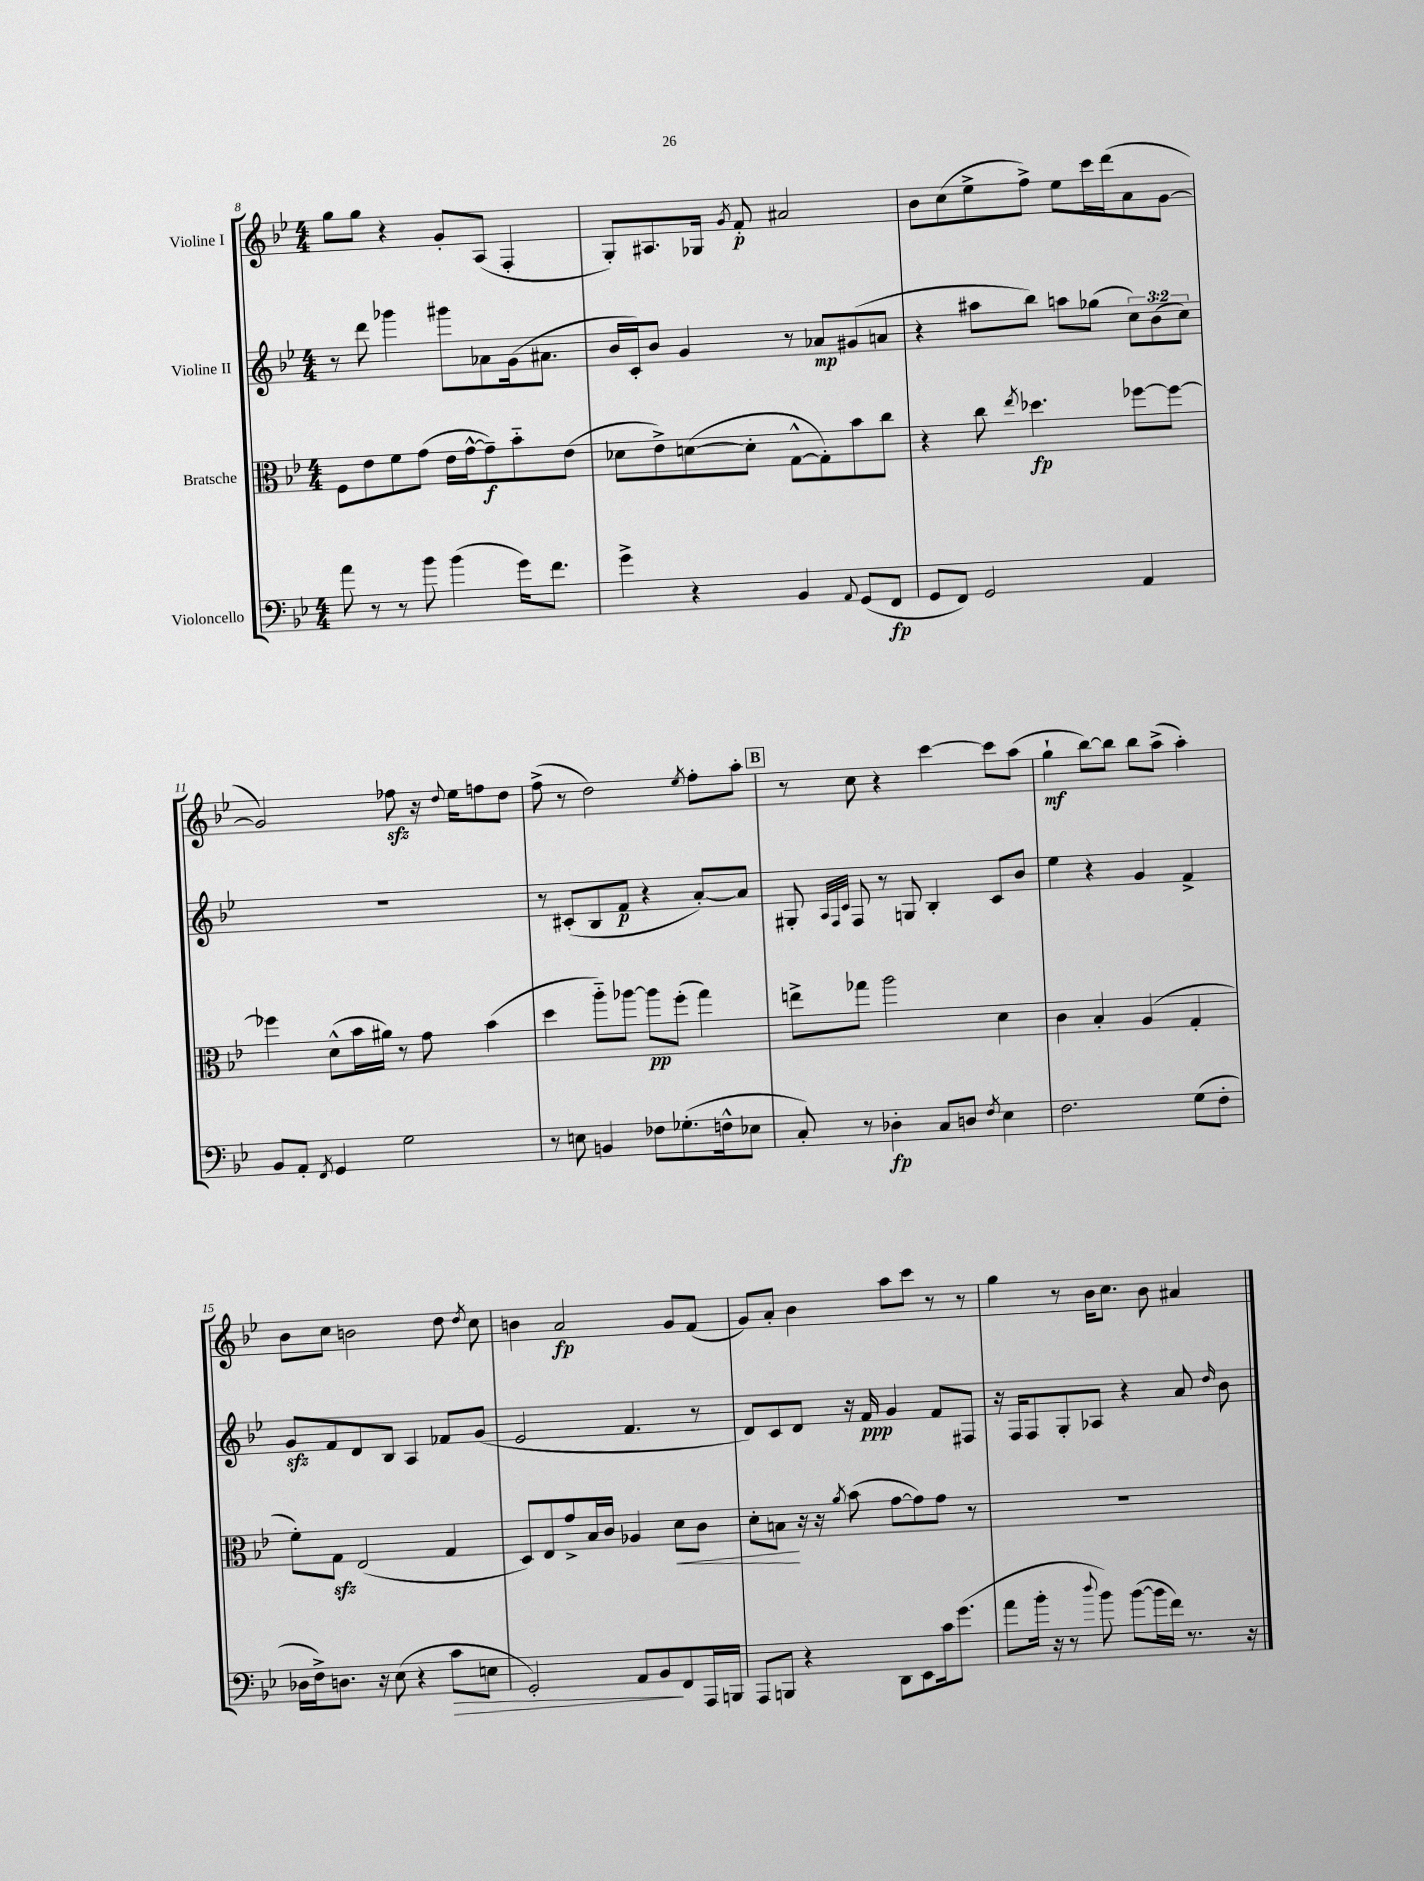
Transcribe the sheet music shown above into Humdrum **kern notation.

**kern	**dynam	**kern	**dynam	**kern	**dynam	**kern	**dynam
*part4	*part4	*part3	*part3	*part2	*part2	*part1	*part1
*staff4	*staff4	*staff3	*staff3	*staff2	*staff2	*staff1	*staff1
*I"Violoncello	*	*I"Bratsche	*	*I"Violine II	*	*I"Violine I	*
*clefF4	*	*clefC3	*	*clefG2	*	*clefG2	*
*k[b-e-]	*	*k[b-e-]	*	*k[b-e-]	*	*k[b-e-]	*
*M4/4	*	*M4/4	*	*M4/4	*	*M4/4	*
=8	=8	=8	=8	=8	=8	=8	=8
8a\	.	8F\L	.	8r	.	8gg\L	.
8r	.	8e-\	.	8ddd\	.	8gg\J	.
8r	.	8f\	.	4ggg-X\	.	4r	.
8b-\	.	(8g\J	.	.	.	.	.
(4b-\	.	16e-\LL	.	8ggg#X\L	.	8g'/L	.
.	.	[16g^^\J	.	.	.	.	.
.	.	8g~\])	f	8a-X\	.	(8A/J	.
16g\KL)	.	8b-\	.	(16g\k	.	4F'/	.
8.f\J	.	.	.	8.a#X\J	.	.	.
.	.	(8e-\J	.	.	.	.	.
=9	=9	=9	=9	=9	=9	=9	=9
4g^\	.	8d-X\L	.	16b-/LL	.	8G'/L)	.
.	.	.	.	16c'/J)	.	.	.
.	.	8e-^\)	.	8b-/J	.	8.A#X/	.
4r	.	([8dn\	.	4g/	.	.	.
.	.	.	.	.	.	16G-X/Jk	.
.	.	.	.	.	.	8qg/	.
.	.	8d'\J]	.	.	.	8f'/	p
4BB-/	.	[8G^^\L	.	8r	.	2a#X/	.
.	.	8G'\])	.	8a-X/L	mp	.	.
8qqAA/	.	.	.	.	.	.	.
(8GG/L	.	8b-\	.	(8g#X/	.	.	.
8FF/J	fp	8cc\J	.	8an/J	.	.	.
=10	=10	=10	=10	=10	=10	=10	=10
8GG/L	.	4r	.	4r	.	8b-\L	.
8FF/J)	.	.	.	.	.	(8cc\	.
2GG/	.	8cc\	.	8aa#X\L	.	8ee-^\	.
.	.	8qee-/	.	.	.	.	.
.	.	4.dd-X\	fp	8bb-\J)	.	8ff^\J)	.
.	.	.	.	8aan\L	.	8ee-\L	.
.	.	.	.	(8gg-X\J	.	16ccc\L	.
.	.	.	.	.	.	(16ddd\J	.
4AA/	.	[8ff-X\L	.	12cc\L)	.	8a\	.
.	.	.	.	(12b-\	.	.	.
.	.	8ff-\J_	.	.	.	[8g\J	.
.	.	.	.	12cc\J)	.	.	.
!!LO:LB:g=z
=11	=11	=11	=11	=11	=11	=11	=11
8BB-/L	.	4ff-X\]	.	1r	.	2g/])	.
8AA'/J	.	.	.	.	.	.	.
8qFF/	.	.	.	.	.	.	.
4GG/	.	(8d^^\L	.	.	.	.	.
.	.	16b-\L	.	.	.	.	.
.	.	16a#X\JJ)	.	.	.	.	.
2G\	.	8r	.	.	.	8ff-Xzz\	.
.	.	8g\	.	.	.	16r	.
.	.	.	.	.	.	8qqdd/	.
.	.	.	.	.	.	16ee-\KL	.
.	.	(4b-\	.	.	.	8ffn\	.
.	.	.	.	.	.	8dd\J	.
=12	=12	=12	=12	=12	=12	=12	=12
8r	.	4dd\	.	8r	.	(8ff^\	.
8En\	.	.	.	(8c#X'/L	.	8r	.
4BBn/	.	8aa\L)	.	8B-/	.	2dd\)	.
.	.	[8aa-X\J	.	8f/J	p	.	.
8F-X\L	.	8aa-\L]	pp	4r	.	.	.
(8.G-X'\	.	(8ff'\J	.	.	.	.	.
.	.	.	.	.	.	8qee-/	.
.	.	4gg\)	.	[8a'/L)	.	8ff'\L	.
16Fn^^\k	.	.	.	.	.	.	.
8E-X\J	.	.	.	8a/J]	.	8aa'\J	.
!!LO:REH:place=s1:t=B
=13	=13	=13	=13	=13	=13	=13	=13
8C'/)	.	8een^\L	.	8G#X'/	.	8r	.
.	.	.	.	32qqA/LLL	.	.	.
.	.	.	.	32qqF/	.	.	.
.	.	.	.	32qqc/JJJ	.	.	.
8r	.	8gg-X\J	.	8F/	.	8cc\	.
4D-X'\	fp	2aa\	.	8r	.	4r	.
.	.	.	.	8Gn/	.	.	.
8C/L	.	.	.	4B-'/	.	[4ccc\	.
8Dn/J	.	.	.	.	.	.	.
8qF/	.	.	.	.	.	.	.
4E-\	.	4d\	.	8c/L	.	8ccc\L]	.
.	.	.	.	8b-/J	.	(8aa\J	.
=14	=14	=14	=14	=14	=14	=14	=14
2.F\	.	4c\	.	4ee-\	.	4gg`\	mf
.	.	4B-'/	.	4r	.	[8bb-\L)	.
.	.	.	.	.	.	8bb-\J]	.
.	.	(4A/	.	4g/	.	8bb-\L	.
.	.	.	.	.	.	(8aa^\J	.
(8G\L	.	4G'/	.	4f^/	.	4aa'\)	.
8F'\J	.	.	.	.	.	.	.
!!LO:LB:g=z
=15	=15	=15	=15	=15	=15	=15	=15
16D-X\LL	.	8f'\L)	.	8gzz/L	.	8b-\L	.
16F^\J)	.	.	.	.	.	.	.
8.Dn\J	.	8Gzz\J	.	8f/	.	8cc\J	.
.	.	(2E-/	.	8d/	.	2bn\	.
16r	.	.	.	.	.	.	.
(8E-\	.	.	.	8B-/J	.	.	.
4r	.	.	.	4A/	.	.	.
!	!LO:HP:b	!	!	!	!	!	!
8c\L	>	4G/	.	8f-X/L	.	8dd\	.
.	.	.	.	.	.	8qdd/	.
8En\J	.	.	.	(8g/J	.	8cc\	.
=16	=16	=16	=16	=16	=16	=16	=16
2GG'/)	.	8D/L)	.	2e-/	.	4bn\	.
.	.	8E-/	.	.	.	.	.
.	.	8g^/	.	.	.	2a/	fp
.	.	16B-/L	.	.	.	.	.
.	.	16c/JJ	.	.	.	.	.
8AA/L	.	4A-X/	.	4.f/	.	.	.
8BB-/	.	.	.	.	.	.	.
!	!	!	!LO:HP:b	!	!	!	!
8FF/	]	8d\L	<	.	.	8g/L	.
16AAA/L	.	8c\J	.	8r	.	(8f/J	.
16BBBn/JJ	.	.	.	.	.	.	.
=17	=17	=17	=17	=17	=17	=17	=17
8AAA/L	.	8d'\L	.	8d/L)	.	8g/L)	.
8BBBn/J	.	8Bn\J	.	8c/	.	8a'/J	.
4r	.	16r	[	8d/J	.	4b-\	.
.	.	16r	.	.	.	.	.
.	.	8qa/	.	.	.	.	.
.	.	(8b-\	.	16r	.	.	.
.	.	.	.	16f/	ppp	.	.
8DD\L	.	[8g\L	.	4g/	.	8aa\L	.
8EE-\	.	8g\])	.	.	.	8ccc\J	.
16c\k	.	8g\J	.	8f/L	.	8r	.
(8.g\J	.	.	.	.	.	.	.
.	.	8r	.	8F#X/J	.	8r	.
=18	=18	=18	=18	=18	=18	=18	=18
8a\L	.	1r	.	16r	.	4gg\	.
.	.	.	.	16F/KL	.	.	.
16b-'\Jk	.	.	.	8F/	.	.	.
16r	.	.	.	.	.	.	.
8r	.	.	.	8G'/	.	8r	.
8qqdd/	.	.	.	.	.	.	.
8b-\)	.	.	.	8A-X/J	.	16b-\KL	.
.	.	.	.	.	.	8.cc\J	.
([8b-\L	.	.	.	4r	.	.	.
16b-\L]	.	.	.	.	.	8b-\	.
16f\JJ)	.	.	.	.	.	.	.
8.r	.	.	.	8a/	.	4a#X/	.
.	.	.	.	16qqdd/	.	.	.
.	.	.	.	8b-\	.	.	.
16r	.	.	.	.	.	.	.
==	==	==	==	==	==	==	==
*-	*-	*-	*-	*-	*-	*-	*-
